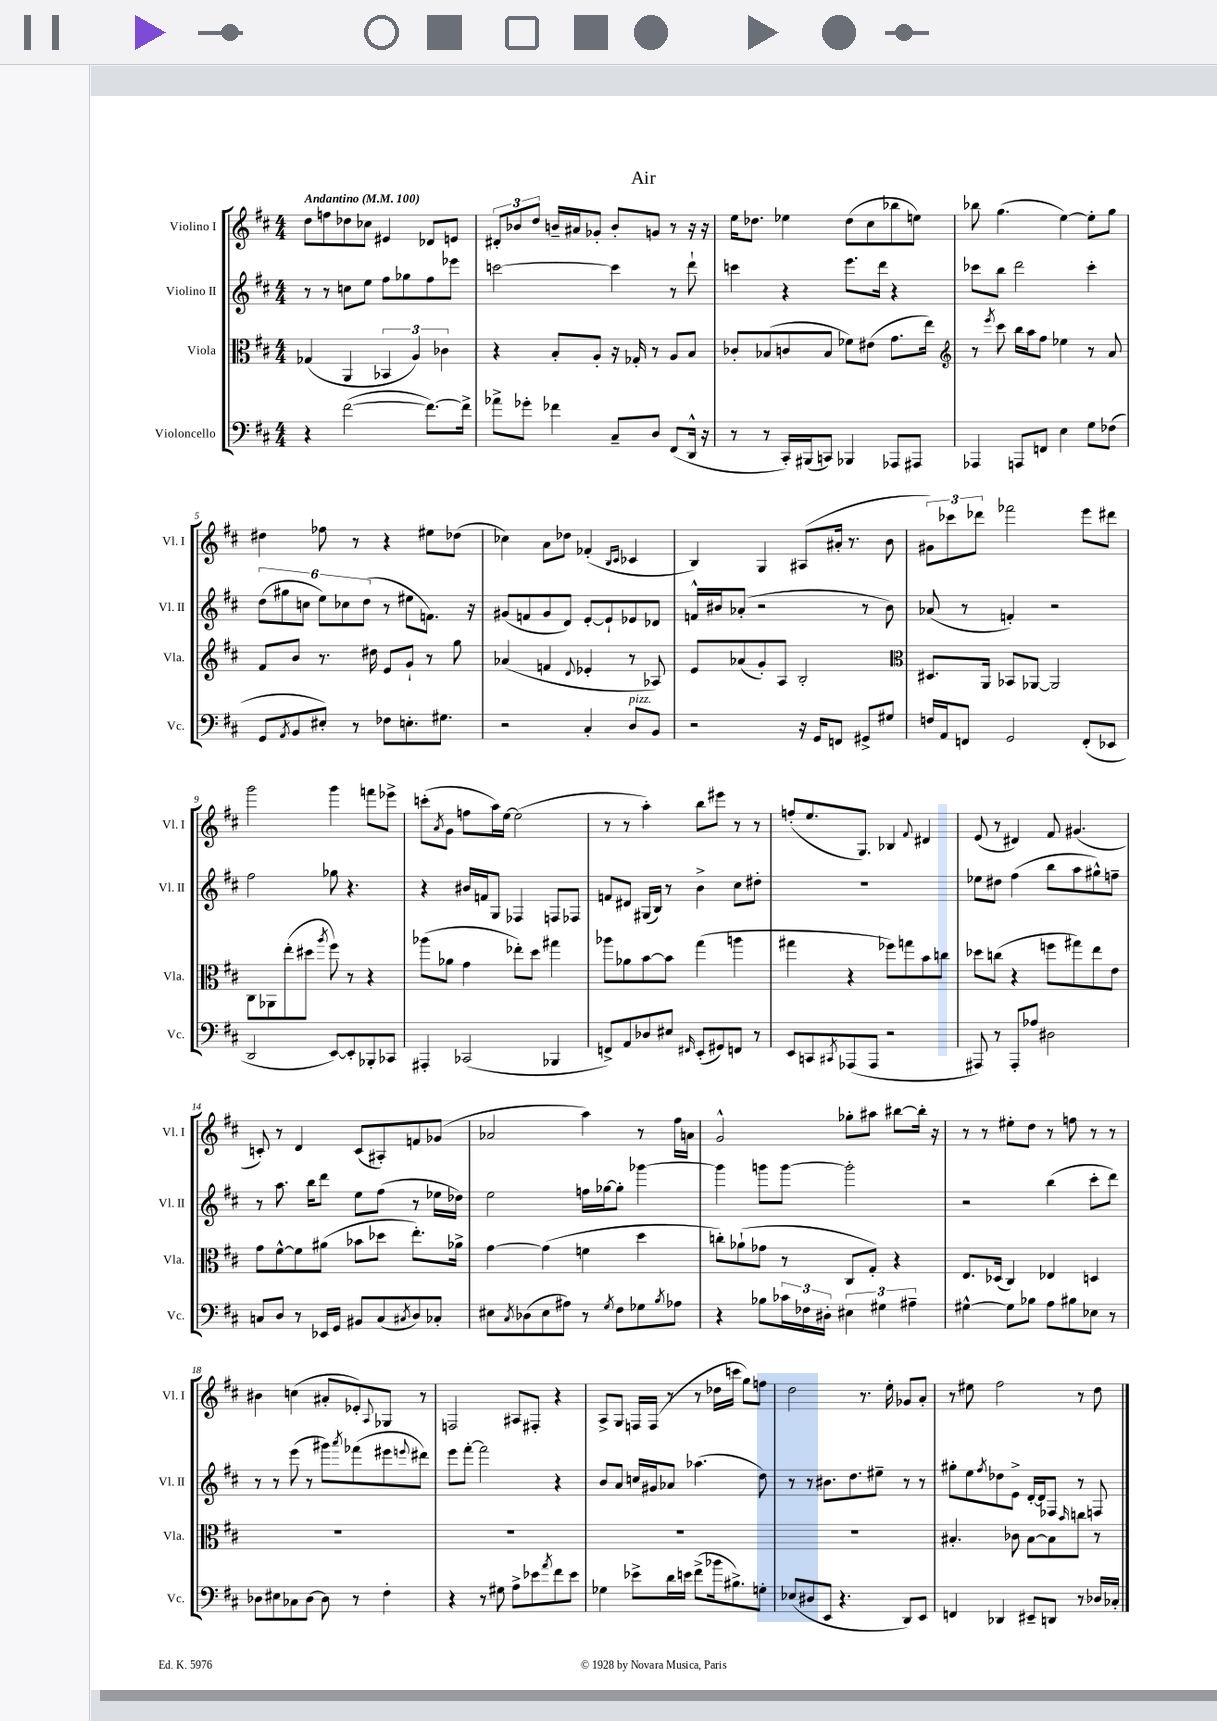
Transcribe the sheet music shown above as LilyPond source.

\header { title = "Air" }
<<
\new StaffGroup <<
\new Staff = "s0" \with { instrumentName = "Violino I" shortInstrumentName = "Vl. I" } {
    \clef treble \key d \major \numericTimeSignature \time 4/4 \tempo "Andantino" 4 = 100
    d''8 f''8 des''8 ces''8 eis'4 des'8 e'8 |
    \tuplet 3/2 { dis'8-. bes'8 d''8 } b'16-- ais'16 ges'8-. b'8-. g'8 r8 r16 r16 |
    e''16 des''8. ees''4 des''8( cis''8 bes''8 e''8) |
    bes''8 g''4.( e''4~) e''8-. g''8 |
    dis''4 fes''8 r8 r4 eis''8 des''8( |
    ces''4) a'8 des''8 fes'4-.( \grace { b16 cis'16 } ces'4 |
    b4) g4 ais8( ais'16-. r8. b'8 |
    \tuplet 3/2 { gis'8) ces'''8 des'''8 } fes'''2 e'''8 dis'''8 |
    g'''2 g'''4 f'''8 ees'''8-> |
    c'''8-.( \acciaccatura { a'8 } g'8 f''8 a''16) e''16~ e''2( |
    r8 r8 a''4-.) b''8 eis'''8 r8 r8 |
    f''8-.( e''8. g8.) bes4 \appoggiatura { fis'8 } dis'4 |
    e'8( r8 dis'4) fis'8 gis'4.( |
    c'8-.) r8 d'4 c'8( ais8-.) f'8 ges'8( |
    aes'2 a''4) r8 fis''16 a'16 |
    g'2-^ ges''8-. ais''8 bis''8~ bis''16-. r16 |
    r8 r8 eis''8-. d''8 r8 f''8 r8 r8 |
    bis'4 c''4( ais'8-. ees'8-.) \appoggiatura { a8 } ges8 r8 |
    f2 ais8 fis8-. r4 |
    a8-> g8 f16 f16( r8 r8 des''16 c'''16 g''8) f''8 |
    d''2 r8. e''16-. ges'8 a'8-. |
    r8 eis''8 fis''2 r8 d''8 \bar "|." |
}
\new Staff = "s1" \with { instrumentName = "Violino II" shortInstrumentName = "Vl. II" } {
    \clef treble \key d \major \numericTimeSignature \time 4/4
    r8 r8 c''8 e''8 fis''8 ges''8 fis''8 ees'''8 |
    c'''2~ c'''4 r8 d'''8-! |
    c'''4 r4 e'''8. d'''16 r4 |
    ces'''8 b''8 d'''2 ces'''4-. |
    \tuplet 6/4 { d''8( gis''8 c''8 e''8) ces''8 d''8( } r8 eis''8 f'8.) r16 |
    gis'8( f'8 gis'8 d'8) e'8~-. e'8-! ees'8 des'8 |
    f'16-^ bis'16 aes'8-.( r2 r8 bis'8) |
    aes'8( r8 f'4-.) r2 |
    fis''2 ges''8 r4. |
    r4 bis'16 f'16 g8 fes4 f8 fes8 |
    f'8 dis'8 gis16( b16) r8 b'4-> cis''8 dis''8-. |
    R1 |
    ees''8 dis''8 fis''4( b''8 a''8 gis''8-^) f''8-- |
    r8 a''8. b''16 d'''8 e''8 fis''8( r8 ees''16 des''16) |
    e''2 f''16 ges''16~ ges''8-. ges'''4~ |
    ges'''4 g'''8 g'''8~ g'''2-. |
    r2 b''4( cis'''8-. d'''8) |
    r8 r8 e'''8( r8 gis'''8) \acciaccatura { a'''8 } fes'''8( eis'''8 \appoggiatura { e'''8 } dis'''8) |
    e'''8 fis'''8~-. fis'''2 r4 |
    b'8 a'8 c''16 gis'16 aes'8 aes''4.( d''8) |
    r8 r8 bis'8. d''8. eis''8-- r8 r8 |
    gis''8-. e''8 \acciaccatura { fis''8 } des''8 e'8-> d'16~-. d'16 fes8 r8 f8 \bar "|." |
}
\new Staff = "s2" \with { instrumentName = "Viola" shortInstrumentName = "Vla." } {
    \clef alto \key d \major \numericTimeSignature \time 4/4
    ges4( a,4 \tuplet 3/2 { bes,4 a4) ces'4 } |
    r4 b8-. a8-. r16 ges16-. r8 a8 b8 |
    ces'8-. bes8( c'8 bes8 fes'8) eis'8( g'8. e''16) |
    \clef treble r8 \acciaccatura { e'''8 } cis'''8 b''16 a''16 fis''8 ees''4 r8 a'8 |
    fis'8 b'8 r8. dis''16 e'8 g'8-! r8 g''8 |
    aes'4( f'4 \appoggiatura { d'8 } ees'4-. r8 aes8) |
    e'8 aes'8( g'8-.) a8 b2-. |
    \clef alto dis8. a,16 bes,8 aes,8~ aes,2 |
    cis8 aes,8 e''8-.( dis''8 \acciaccatura { a''8 } fis''8) r8 r4 |
    aes''8( aes'8 g'4 ees''8-.) d''8 gis''4 |
    aes''8 aes'8 b'8~ b'8 g''4( a''4 |
    gis''4 r4 fes''8) g''8 b'8 c''8 |
    des''8 c''8( r4 f''8 gis''8) e''8 e'8 |
    g'8 fis'8~-^ fis'8 ais'8( bes'8 des''8 e''8.-.) aes'16-> |
    g'4~ g'4( f'4 d''4 |
    c''8-.) aes'8-!( ges'8 r8 cis8 g8-.) r4 |
    e8. des16( cis4) ees4 d4 |
    R1 |
    R1 |
    R1 |
    R1 |
    bis4.-. ces'8 bis8~ bis8 \grace { b'16 } c''8 r8 \bar "|." |
}
\new Staff = "s3" \with { instrumentName = "Violoncello" shortInstrumentName = "Vc." } {
    \clef bass \key d \major \numericTimeSignature \time 4/4
    r4 fis'2~( fis'8.~) fis'16-> |
    aes'8-> ges'8-. fes'4 cis8-- d8 fis,8( d,16-^ r16 |
    r8 r8 cis,16-.) bis,,16( c,8) bes,,4 aes,,8 ais,,8 |
    aes,,4 a,,8 f,8 e4 g8 fes8( |
    g,8 \acciaccatura { a,8 } b,8 eis8-.) r8 fes8 e8.-. gis8. |
    r2 cis4-. d8^\markup { \italic "pizz." } b,8 |
    r2 r16 g,16 f,8 gis,8-> gis8 |
    f16 a,16 f,8 g,2 f,8-.( ees,8 |
    d,2 e,8~) e,8-. bes,,8-. ces,8 |
    ais,,4-. ces,2( bes,,4 |
    f,8->) a,8 des8 eis8 \grace { fis,16 } e,8-.( gis,8) f,8 r8 |
    e,8 c,8 \acciaccatura { cis,8 } aes,,8( aes,,8 r2 |
    ais,,8) r8 ais,,8-. aes8 dis2 |
    c8 d8 r8 ees,16 g,16 bis,8 c8( \acciaccatura { cis8 } d8) ces8-. |
    eis8 \acciaccatura { cis8 } des8( eis8 ais8) r8 \acciaccatura { g8 } fis8 ges8 \acciaccatura { b8 } aes8 |
    r4 bes8 \tuplet 3/2 { ces'16 fes16 dis16-. } \tuplet 3/2 { eis4 gis4 ais4-- } |
    gis4~-^ gis8 bes8 a8 bis8 ees8 r8 |
    des8 eis8 ces8 des8~ des8 r8 fis4-. |
    r4 r8 gis8 a8-> ees'8 \acciaccatura { a'8 } fis'8 ees'8 |
    ges4 ees'8-> d'16 e'16 fis'8->( bes'16 bis8.->) g8-. |
    ees8( dis8 e,8 r4. d,8) e,8 |
    f,4 des,4 eis,8-- d,8 r8 des16 ces16-. \bar "|." |
}
>>
>>
